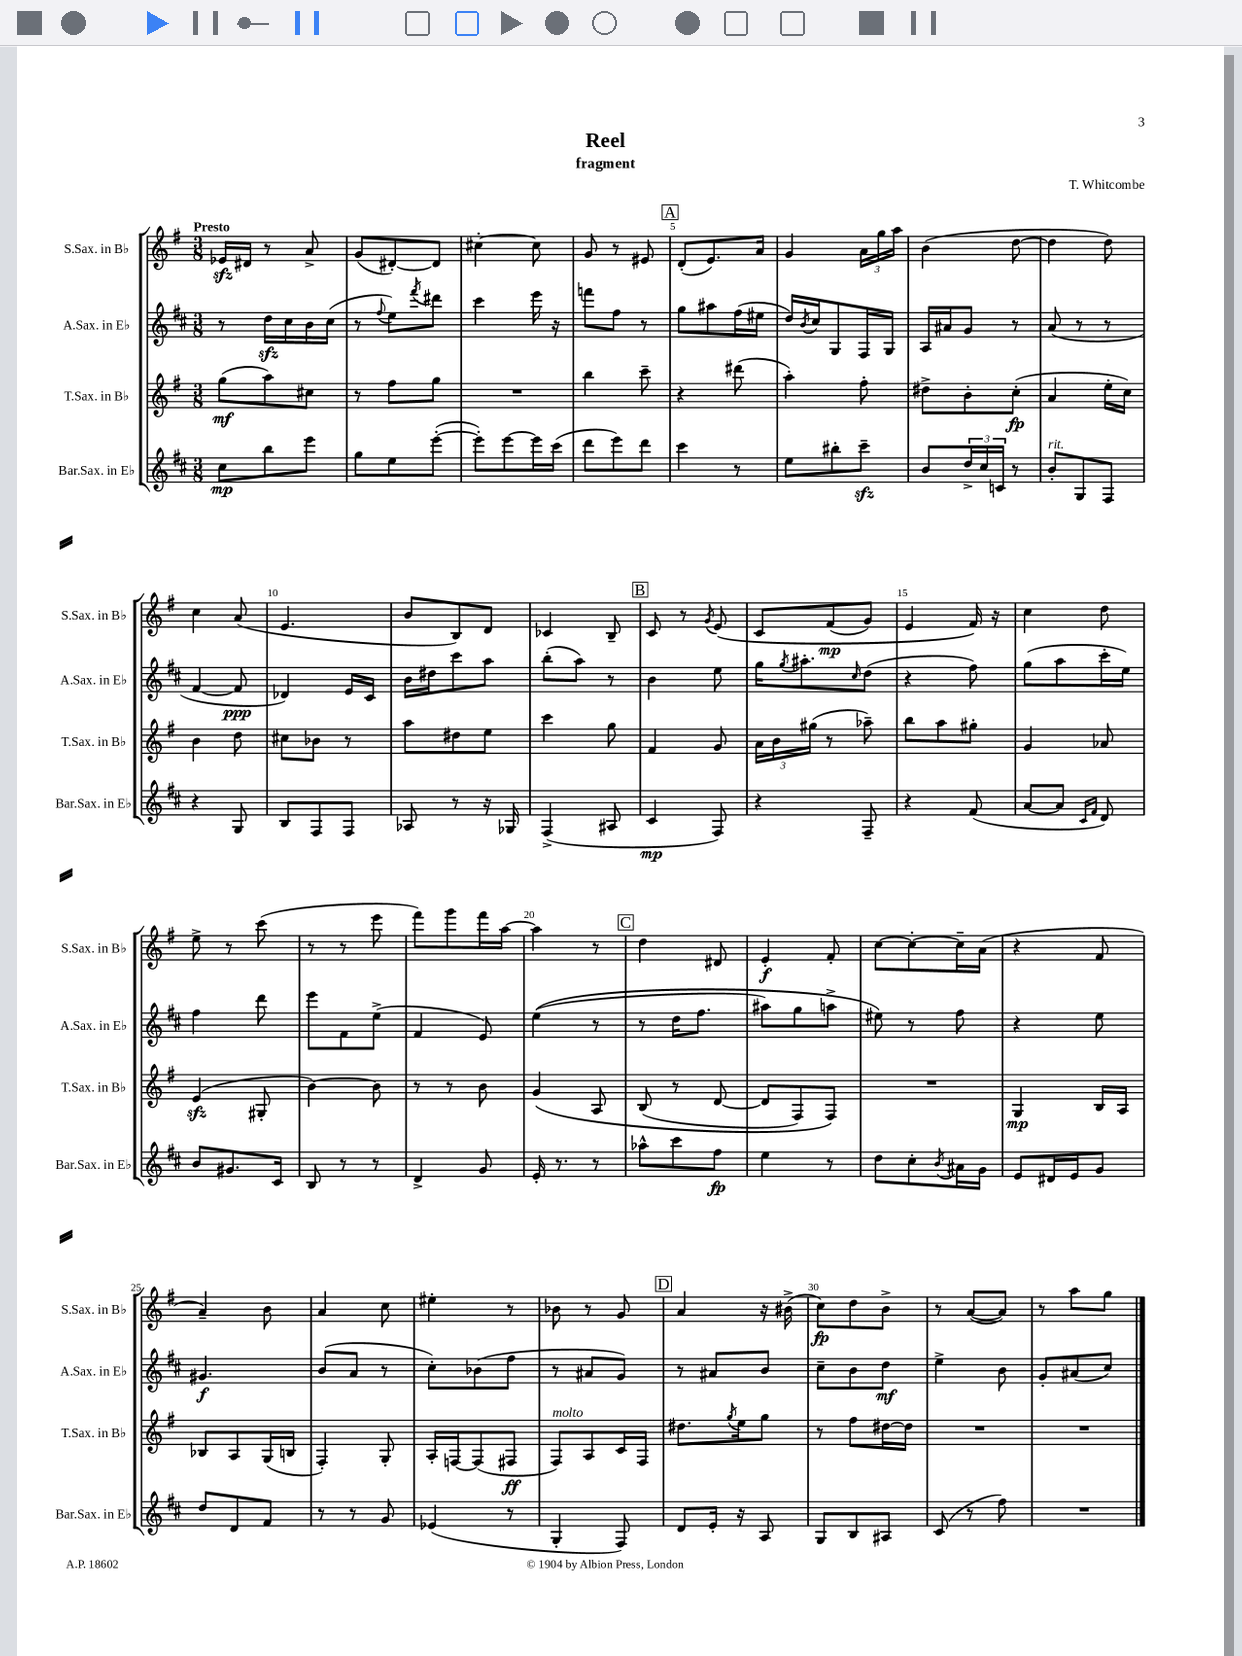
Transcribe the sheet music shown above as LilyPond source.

\header { title = "Reel" composer = "T. Whitcombe" subtitle = "fragment" }
<<
\new StaffGroup <<
\new Staff = "s0" \with { instrumentName = "S.Sax. in Bb" shortInstrumentName = "S.Sax. in Bb" } {
    \clef treble \key g \major \numericTimeSignature \time 3/8 \tempo "Presto"
    ees'16\sfz dis'16 r8 a'8-> |
    g'8( dis'8~-.) dis'8 |
    cis''4~-. cis''8 |
    g'8 r8 eis'8 |
    \mark \markup { \box "A" } d'8-.( e'8.) a'16 |
    g'4 \tuplet 3/2 { a'16 g''16 a''16 } |
    b'4( d''8~ |
    d''4 d''8) |
    c''4 a'8( |
    e'4. |
    b'8 b8) d'8 |
    ces'4 b8-- |
    \mark \markup { \box "B" } c'8 r8 \acciaccatura { g'8 } e'8\( |
    c'8 fis'8\mp( g'8) |
    e'4 fis'16\) r16 |
    c''4 d''8 |
    e''8-> r8 c'''8( |
    r8 r8 e'''8 |
    fis'''8) g'''8 fis'''16 a''16~ |
    a''4 r8 |
    \mark \markup { \box "C" } d''4 dis'8 |
    e'4-.\f fis'8-. |
    c''8~ c''8~-. c''16-- a'16( |
    r4 fis'8 |
    a'4--) b'8 |
    a'4 c''8 |
    eis''4-. r8 |
    bes'8 r8 g'8 |
    \mark \markup { \box "D" } a'4 r16 bis'16->( |
    c''8\fp) d''8 b'8-> |
    r8 a'8~( a'8) |
    r8 a''8 g''8 \bar "|." |
}
\new Staff = "s1" \with { instrumentName = "A.Sax. in Eb" shortInstrumentName = "A.Sax. in Eb" } {
    \clef treble \key d \major \numericTimeSignature \time 3/8
    r8 d''16\sfz cis''16 b'16 cis''16( |
    r8 \appoggiatura { fis''8 } e''8) \acciaccatura { fis'''8 } dis'''8 |
    cis'''4 e'''16 r16 |
    f'''8 fis''8 r8 |
    \mark \markup { \box "A" } g''8 ais''8 fis''16( eis''16 |
    d''16) \acciaccatura { b'8 } cis''16 g8 fis16 g16 |
    a16 ais'16 g'8 r8 |
    a'8( r8 r8 |
    fis'4~ fis'8\ppp |
    des'4) e'16 cis'16 |
    b'16 dis''16 cis'''8 a''8 |
    b''8-.( a''8) r8 |
    \mark \markup { \box "B" } b'4 e''8 |
    g''16 \acciaccatura { g''8 } ais''8.-. \grace { cis''16 } d''8( |
    r4 fis''8) |
    g''8( a''8 cis'''16-. e''16) |
    fis''4 d'''8 |
    e'''8 fis'8 e''8->( |
    fis'4 e'8) |
    e''4(\( r8 |
    \mark \markup { \box "C" } r8 d''16 fis''8. |
    ais''8) g''8 a''8-> |
    eis''8\) r8 fis''8 |
    r4 e''8 |
    gis'4.\f |
    b'8( a'8 r8 |
    cis''8-.) bes'8( fis''8 |
    r8 ais'8 g'8) |
    \mark \markup { \box "D" } r8 ais'8 b'8 |
    cis''8-- b'8 d''8\mf |
    e''4-> b'8 |
    g'8-. ais'8( cis''8) \bar "|." |
}
\new Staff = "s2" \with { instrumentName = "T.Sax. in Bb" shortInstrumentName = "T.Sax. in Bb" } {
    \clef treble \key g \major \numericTimeSignature \time 3/8
    g''8\mf( a''8) cis''8 |
    r8 fis''8 g''8 |
    R4. |
    b''4 c'''8-- |
    \mark \markup { \box "A" } r4 dis'''8( |
    a''4-.) fis''8-. |
    dis''8-> b'8-. c''8-.\fp( |
    a'4 e''16-. c''16) |
    b'4 d''8 |
    cis''8 bes'8 r8 |
    a''8 dis''8 e''8 |
    c'''4 g''8 |
    \mark \markup { \box "B" } fis'4 g'8 |
    \tuplet 3/2 { a'16 b'16 gis''16( } r8 aes''8--) |
    b''8 a''8 gis''8-. |
    g'4 aes'8 |
    e'4\sfz( gis8-. |
    b'4~) b'8 |
    r8 r8 b'8 |
    g'4\( a8 |
    \mark \markup { \box "C" } b8( r8 d'8~ |
    d'8 fis8) fis8\) |
    R4. |
    g4\mp b16 a16 |
    bes8 a8 g16( b16 |
    fis4-.) g8-. |
    a16-. f16~ f8( fis8\ff |
    fis8^\markup { \italic "molto" }) a8 c'16 fis16 |
    \mark \markup { \box "D" } dis''8. \acciaccatura { g''8 } e''16 g''8 |
    r8 fis''8 dis''16~ dis''16 |
    R4. |
    R4. \bar "|." |
}
\new Staff = "s3" \with { instrumentName = "Bar.Sax. in Eb" shortInstrumentName = "Bar.Sax. in Eb" } {
    \clef treble \key d \major \numericTimeSignature \time 3/8
    cis''8\mp b''8 e'''8 |
    g''8 e''8 e'''8~-.( |
    e'''8-.) e'''8~ e'''16 cis'''16( |
    d'''8 e'''8) d'''8 |
    \mark \markup { \box "A" } cis'''4 r8 |
    e''8 bis''8-. cis'''8--\sfz |
    b'8 \tuplet 3/2 { d''16-> cis''16 c'16 } r8 |
    b'8-.^\markup { \italic "rit." } g8 fis8 |
    r4 g8 |
    b8 fis8 fis8 |
    aes8 r8 r16 ges16 |
    fis4->( ais8 |
    \mark \markup { \box "B" } cis'4\mp fis8) |
    r4 fis8-- |
    r4 fis'8( |
    a'8~ a'8 \grace { cis'16 fis'16 } d'8) |
    b'8 gis'8. cis'16 |
    b8 r8 r8 |
    d'4-> g'8 |
    e'16-. r8. r8 |
    \mark \markup { \box "C" } aes''8-^ cis'''8 fis''8\fp |
    e''4 r8 |
    d''8 cis''8-. \acciaccatura { b'8 } ais'16 g'16 |
    e'8 dis'16 e'16 g'8 |
    d''8 d'8 fis'8 |
    r8 r8 g'8 |
    ees'4( r8 |
    g4-. fis8) |
    \mark \markup { \box "D" } d'8 e'16-. r16 a8 |
    g8 b8 ais8 |
    cis'8( r8 fis''8) |
    R4. \bar "|." |
}
>>
>>
\layout { \context { \Score \override BarNumber.break-visibility = ##(#f #t #t) barNumberVisibility = #(every-nth-bar-number-visible 5) } }
